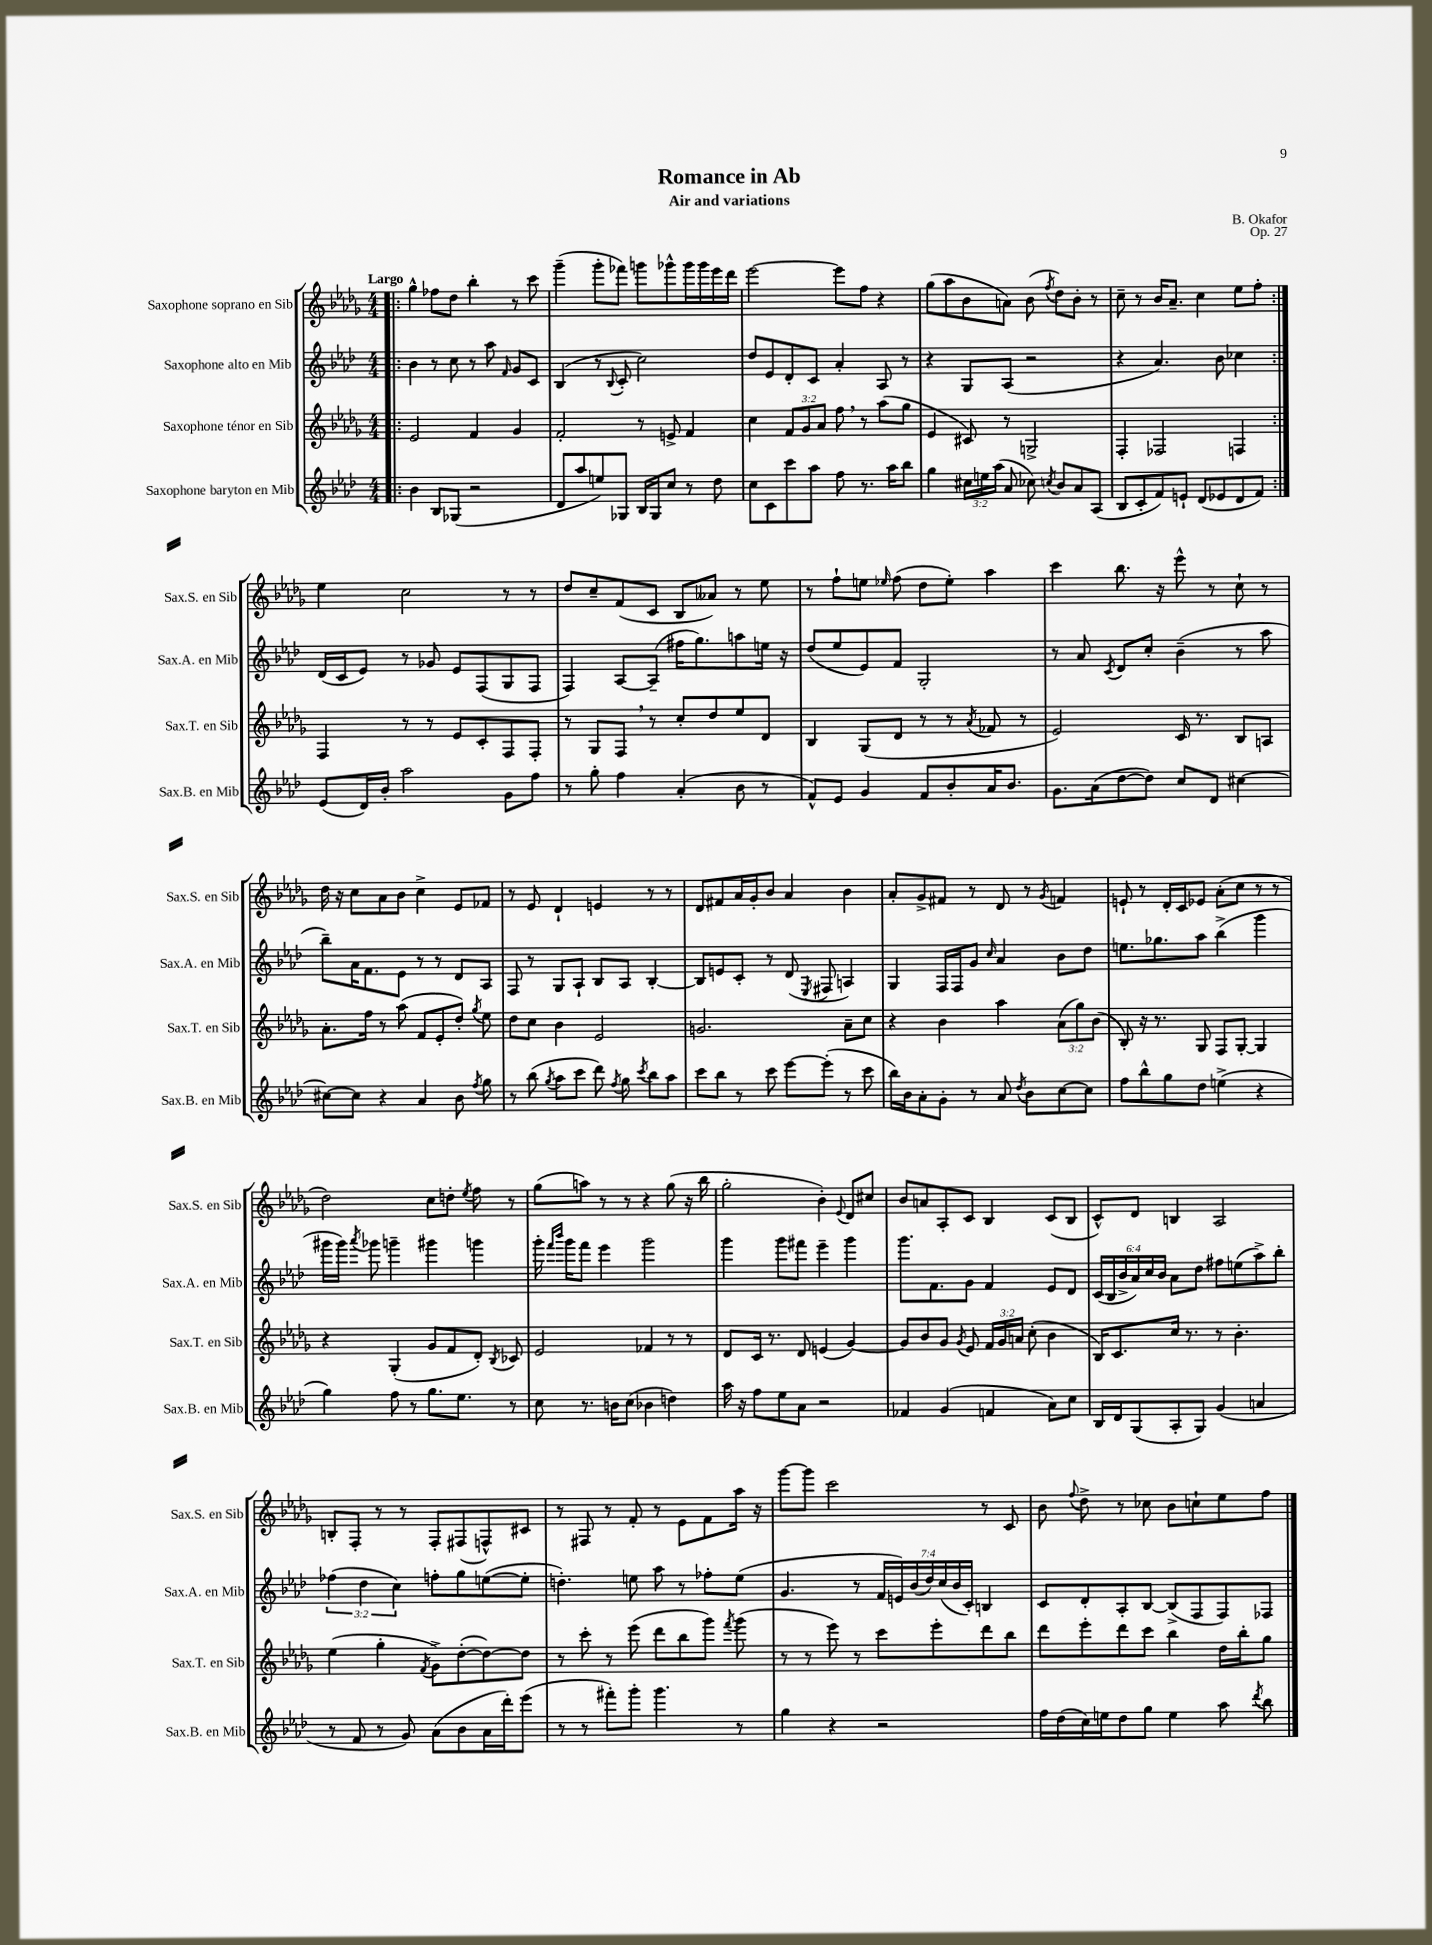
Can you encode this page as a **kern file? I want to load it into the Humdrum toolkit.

**kern	**kern	**kern	**kern
*part4	*part3	*part2	*part1
*staff4	*staff3	*staff2	*staff1
*I"Saxophone baryton en Mib	*I"Saxophone ténor en Sib	*I"Saxophone alto en Mib	*I"Saxophone soprano en Sib
*I'Sax.B. en Mib	*I'Sax.T. en Sib	*I'Sax.A. en Mib	*I'Sax.S. en Sib
*clefG2	*clefG2	*clefG2	*clefG2
*k[b-e-a-d-]	*k[b-e-a-d-g-]	*k[b-e-a-d-]	*k[b-e-a-d-g-]
*M4/4	*M4/4	*M4/4	*M4/4
=1!|:	=1!|:	=1!|:	=1!|:
!	!	!	!LO:TX:a:B:t=Largo
4b-\	2e-/	4b-\	4gg-^^\
8B-/L	.	8r	8ff-X\L
(8G-X/J	.	8cc\	8dd-\J
2r	4f/	8r	4bb-'\
.	.	8aa-\	.
.	.	16qqf/	.
.	4g-/	8g/L	8r
.	.	8c/J	8ccc\
=2	=2	=2	=2
8d-/L	2f'/	(4B-/	(4ggg-~\
8aa-/	.	.	.
8een/)	.	8r	8ggg-'\L
.	.	8qqB-/	.
8G-X/J	.	8c'/	8fff-X\J)
16B-/LL	8r	2cc\)	8gggn\L
16G-/J	.	.	.
8cc/J	8en^/	.	8ggg-X^^\
8r	4f/	.	16ggg-\L
.	.	.	16ggg-\
8dd-\	.	.	16eee-\
.	.	.	16ddd-\JJ
=3	=3	=3	=3
8cc\L	4cc\	8dd-/L	[2eee-\
8c\	.	8e-/	.
8ccc\	12f/L	8d-'/	.
.	12g-/	.	.
8aa-\J	.	8c/J	.
.	12a-/J	.	.
8ff\	8ff,\	4a-'/	8eee-\L]
8.r	8r	.	8ff\J
.	(8aa-\L	8A-/	4r
16aa-\KL	.	.	.
8bb-\J	8gg-\J	8r	.
=4	=4	=4	=4
4gg\	4e-/	4r	(8gg-\L
.	.	.	8aa-\
24cc#X\LL	8c#X/)	8G/L	8b-\
24een\	.	.	.
(24aa-\JJ	.	.	.
8a-/	8r	(8A-/J	8an\J)
8cc-X\)	2Gn^/	2r	(8b-\
8qccn/	.	.	8qff/
8b-/L	.	.	8dd-\L)
8a-/	.	.	8b-'\J
(8A-/J	.	.	8r
=5	=5	=5	=5
8B-/L	4F'/	4r	8cc~\
8c'/	.	.	8r
8f/)	2F-X/	4.a-/)	16b-/KL
.	.	.	8.a-~/J
8en`/J	.	.	.
(8d-/L	.	.	4cc\
8e-X/	.	8b-\	.
8d-/	4Fn/	4cc-X\	8ee-\L
8f/J)	.	.	8ff'\J
!!LO:LB:g=z
=6:|!	=6:|!	=6:|!	=6:|!
(8e-/L	4F/	(16d-/LL	4ee-\
.	.	16c/J	.
16d-/L)	.	8e-/J)	.
16b-'/JJ	.	.	.
2aa-\	8r	8r	2cc\
.	8r	8g-X/	.
.	8e-/L	8e-/L	.
.	8c'/	(8F/	.
8g\L	8F/	8G/	8r
8ff\J	8F'/J	8F/J	8r
=7	=7	=7	=7
8r	8r	4F/)	8dd-/L
8gg'\	8G-/L	.	8cc~/
4ff\	8F,/J	[8A-/L	(8f/
.	8r	(8A-~/J]	8c/J
(4a-'/	8cc'/L	16ff#X\KL	8B-/L
.	.	8.gg\)	.
.	8dd-/	.	8a--X/J)
8b-\	8ee-/	8aan\	8r
8r	8d-/J	16een\Jk	8ee-\
.	.	16r	.
=8	=8	=8	=8
8f^^/L)	4B-/	(8dd-/L	8r
8e-/J	.	8ee-/	8ff`\L
4g/	(8G-/L	8e-/)	8een\J
.	.	.	16qqee-X/
.	8d-/J	8f/J	(8ff\
8f/L	8r	2G'/	8dd-\L
8b-'/	8r	.	8ee-'\J)
.	8qa-/	.	.
16a-/K	8f-X/	.	4aa-\
8.b-/J	.	.	.
.	8r	.	.
=9	=9	=9	=9
8.g\L	2e-/)	8r	4ccc\
.	.	8a-/	.
(16a-\k	.	.	.
.	.	8qc/	.
[8dd-\	.	8d-/L	8.bb-\
8dd-\J])	.	8cc'/J	.
.	.	.	16r
8cc/L	16c/	(4b-~\	8eee-^^\
.	8.r	.	.
8d-/J	.	.	8r
[4cc#X\	8B-/L	8r	8cc`\
.	8An/J	8aa-\	8r
!!LO:LB:g=z
=10	=10	=10	=10
8cc#X\L_	8.a-'\L	8bb-~\L)	16dd-\
.	.	.	16r
8cc#\J]	.	16a-\K	8cc\L
.	16ff\Jk	8.f\	.
4r	8r	.	8a-\
.	(8aa-\	8e-\J	8b-\J
4a-/	8f/L	8r	4cc^\
.	8e-'/	8r	.
8b-\	8dd-'/J)	8d-/L	8e-/L
8qff/	8qgg-/	.	.
8gg\	8ee-\	8A-/J	8f-X/J
=11	=11	=11	=11
8r	8dd-\L	8F/	8r
(8bb-\	8cc\J	8r	8e-/
8qgg/	.	.	.
8aa-\L	4b-\	8G/L	4d-`/
8ccc\J	.	8A-`/J	.
8ddd-\)	2e-/	8B-/L	4en/
8qff/	.	.	.
8gg\	.	8A-/J	.
8qccc/	.	.	.
8bb-\L	.	[4B-'/	8r
8aa-\J	.	.	8r
=12	=12	=12	=12
8ccc\L	2.gn/	8B-/L]	8d-/L
8bb-\J	.	8en/	8f#X/
8r	.	8c'/J	16a-/L
.	.	.	16g-'/J
8ccc\	.	8r	8b-/J
[8eee-\L	.	(8d-/	4a-/
.	.	8qE-/	.
(8eee-'\J]	.	8F#X/	.
8r	8a-~\L	4An/)	4b-\
8ccc\	8cc\J	.	.
=13	=13	=13	=13
16bb-\LL)	4r	4G/	8a-'/L
16b-\J	.	.	.
8a-'\	.	.	8g-^/
8g'\J	4b-\	16F/LL	8f#X/J
.	.	16F/J	.
8r	.	8g/J	8r
.	.	16qqcc/	.
8a-/	4aa-\	4a-/	8d-/
8qdd-/	.	.	.
8b-\L	.	.	8r
.	.	.	8qg-/
[8cc\	(12a-\L	8b-\L	4fn/
.	12gg-\)	.	.
8cc\J]	.	8dd-\J	.
.	(12b-\J	.	.
=14	=14	=14	=14
8ff\L	8B-'/)	8.een\L	8en`/
8bb-^^\	16r	.	8r
.	8.r	8.gg-X\	.
8gg\	.	.	16d-'/LL
.	.	.	16c/J
8dd-\J	8G-/	8aa-\J	8e-X/J
(4een^\	8F/L	(4bb-^\	(8a-'\L
.	[8G-'/J	.	8cc\J
4r	4G-/]	4ggg\	8r
.	.	.	8r
!!LO:LB:g=z
=15	=15	=15	=15
4gg\)	4r	16ggg#X\LL	2dd-\)
.	.	16ggg#\JJ)	.
.	.	8qaaa-/	.
.	.	8ggg-X\	.
8ff\	(4G-'/	4gggn~\	.
8r	.	.	.
8.gg\L	8g-/L	4ggg#X\	8cc\L
.	8f/	.	8ddn'\J
8.ee-\J	.	.	.
.	.	.	8qee-/
.	8d-'/J)	4gggn\	8ff\
.	8qB-/	.	.
8r	8c-X/	.	8r
=16	=16	=16	=16
8cc\	2e-/	16ggg'\	(8gg-\L
.	.	16qqfff/LL	.
.	.	16qqbbb-/JJ	.
.	.	16ggg\KL	.
8.r	.	8fff\J	8aan\J)
.	.	4eee-\	8r
16bn\KL	.	.	.
(8cc\J	.	.	8r
4b-X\	4f-X/	2ggg\	4r
4ddn\)	8r	.	(8gg-\
.	8r	.	16r
.	.	.	16bb-\
=17	=17	=17	=17
16aa-\	8d-/L	4ggg\	2gg-'\
16r	.	.	.
8ff\L	16c/Jk	.	.
.	8.r	.	.
8ee-\	.	8ggg\L	.
8a-\J	8d-/	8fff#X\J	.
2r	(4en/	4eee-~\	4b-'\)
.	.	.	8qqe-/
.	[4g-/)	4ggg\	8d-/L
.	.	.	8cc#X/J
=18	=18	=18	=18
4f-X/	8g-/L]	8.ggg\L	8b-/L
.	8b-/	.	8an/
.	.	8.f\	.
(4g/	8g-/J	.	8A-'/
.	8qg-/	.	.
.	8e-/	8g\J	8c/J
4fn/	24f/LL	4f/	4B-/
.	24g-/	.	.
.	24an/JJ	.	.
.	(8cc'\	.	.
8a-\L)	4b-\	8e-/L	(8c/L
8cc\J	.	8d-/J	8B-/J
=19	=19	=19	=19
16B-/LL	16B-/KL)	(24c/LL	8c^^/L)
.	.	24B-/	.
16d-/J	8.c/	.	.
.	.	24b-^/	.
(8G/	.	24a-/)	8d-/J
.	.	24cc/	.
.	.	24b-/JJ	.
8A-'/	16cc/Jk	8a-\L	4Bn/
.	8.r	.	.
8G/J)	.	8dd-\J	.
(4g/	8r	8ff#X\L	2A-/
.	4.b-'\	(8een\	.
4an/	.	8aa-^\)	.
.	.	8bb-'\J	.
!!LO:LB:g=z
=20	=20	=20	=20
8r	(4ee-\	(6ff-X\	8Bn'/L
8f/	.	.	8F'/J
.	.	6dd-\	.
8r	4gg-'\	.	8r
.	.	6cc\)	.
8g/)	.	.	8r
.	8qf/	.	.
(8a-\L	8g-^\L)	8ffn'\L	8F'/L
8b-\	([8dd-'\	8gg\	(8F#X/
16a-\L	8dd-\_)	([8een\	8Fn^^/)
16ddd-'\J)	.	.	.
(8eee-\J	8dd-\J]	8ee'\J]	8c#X/J
=21	=21	=21	=21
8r	8r	4.ddn'\)	8r
8r	8ccc'\	.	8F#X/
8fff#X'\L)	8r	.	8r
8ggg'\J	(8eee-\	8een\	8f'/
4.ggg\	8ddd-\L	8aa-\	8r
.	8bb-\	8r	8e-\L
.	8ggg-\J)	8ff-X'\L	8f\
.	8qfff/	.	.
8r	(8ggg-\	(8ee\J	16aa-\Jk
.	.	.	16r
=22	=22	=22	=22
4gg\	8r	4.g/	[8ggg-\L
.	8r	.	8ggg-\J]
4r	8eee-\)	.	2ccc\
.	8r	8r	.
2r	8ccc\L	28f/LL	.
.	.	28en/)	.
.	.	(28b-/	.
.	.	28dd-/)	.
.	8eee-'\	.	.
.	.	(28cc/	.
.	.	28b-/	.
.	.	28c'/JJ)	.
.	8ddd-\	4Bn/	8r
.	8bb-\J	.	8c/
=23	=23	=23	=23
16ff\LL	8ddd-\L	8c/L	8b-\
(16dd-\	.	.	.
.	.	.	8qqff/
16cc\)	8eee-'\	8d-'/	8dd-^\
16een\J	.	.	.
8dd-\	8ddd-\	8A-'/	8r
8gg\J	8ccc\J	[8B-/J	8cc-X\
4ee\	4bb-\	(8B-^/L]	8b-\L
.	.	8F/	8ccn`\
8aa-\	16dd-\LL	8F/)	8ee-\
.	16bb-'\J	.	.
8qddd-/	.	.	.
8bb-\	8gg-\J	8F-X/J	8ff\J
==	==	==	==
*-	*-	*-	*-
